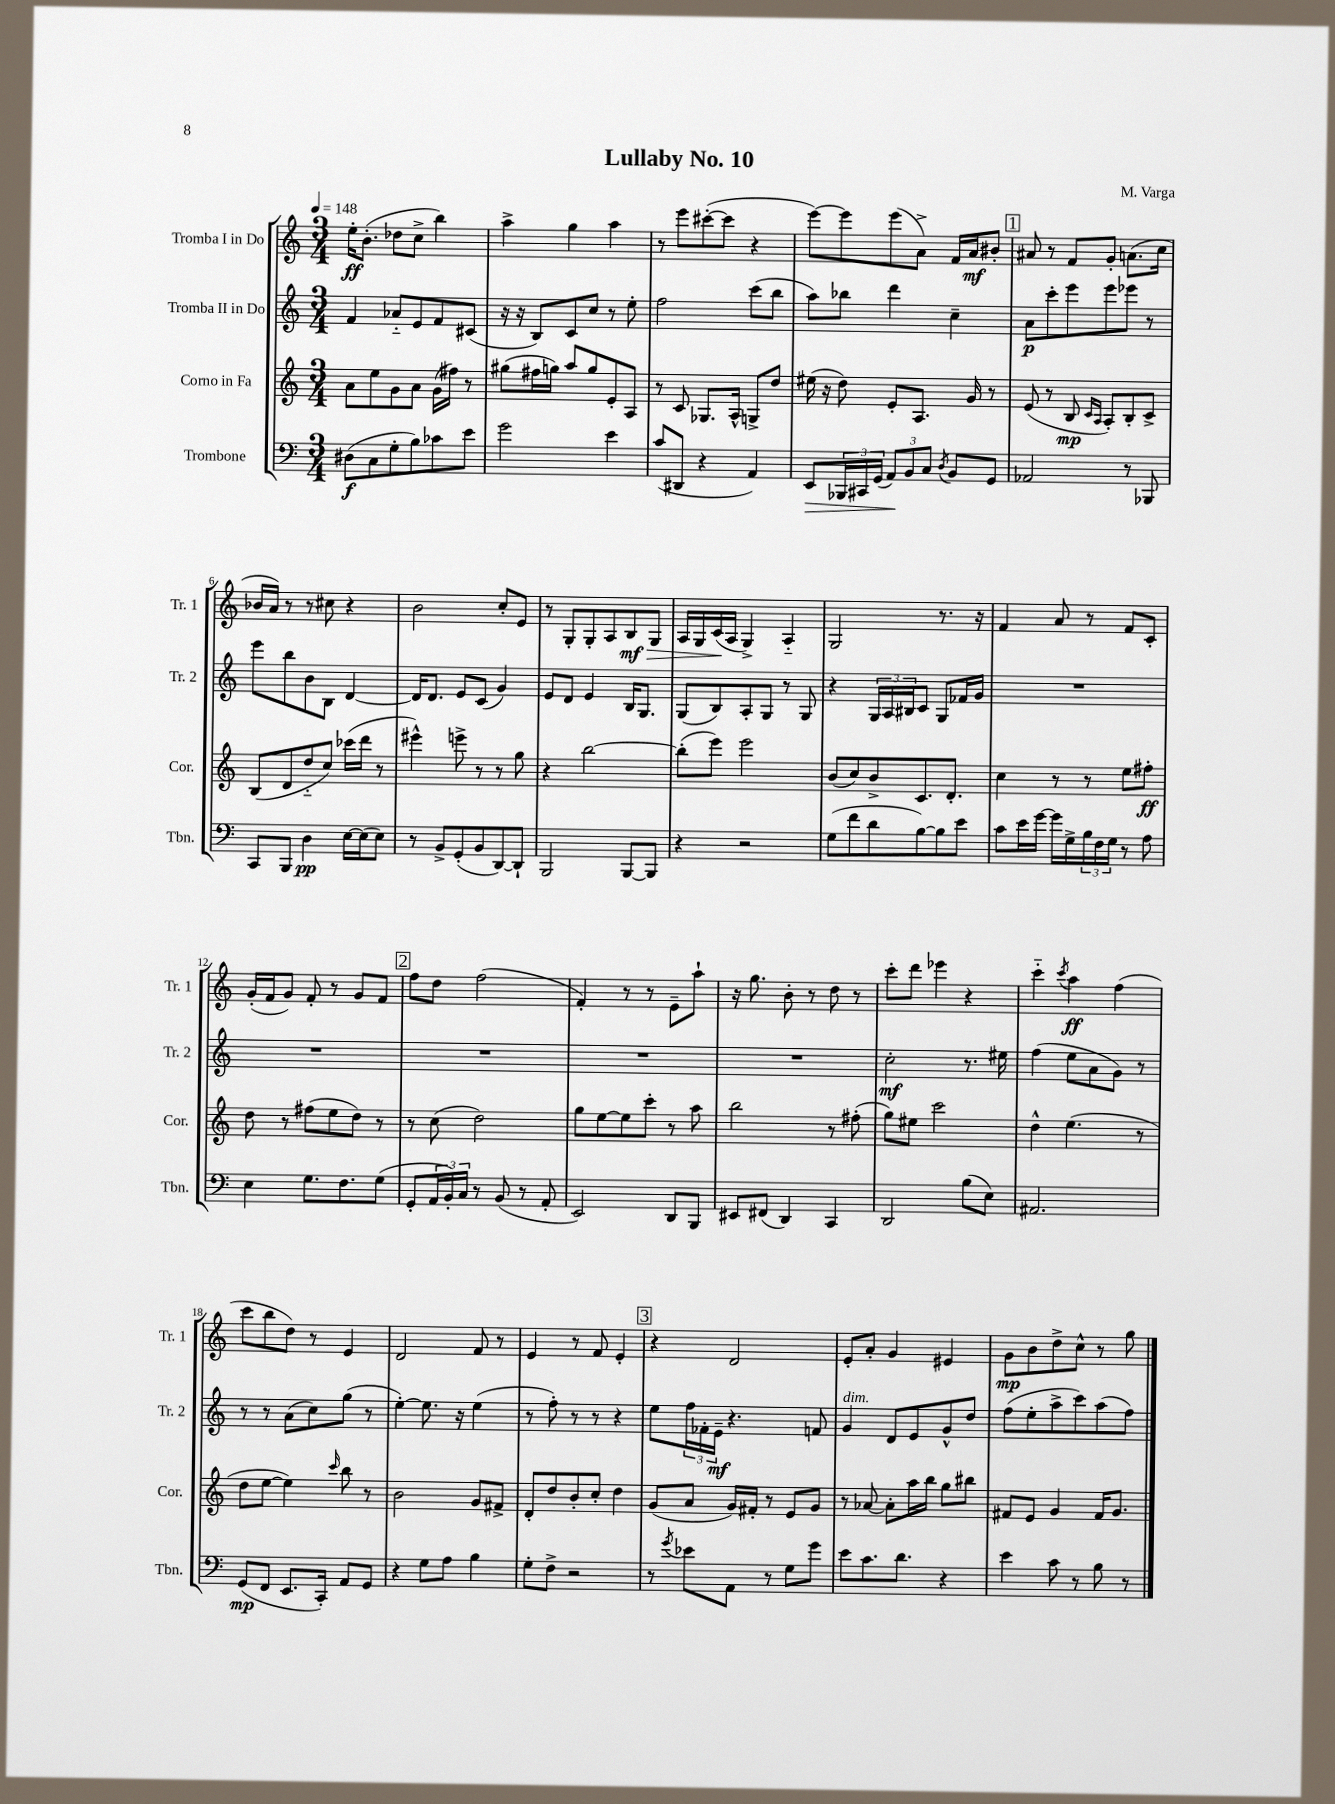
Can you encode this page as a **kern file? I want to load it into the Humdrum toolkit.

**kern	**dynam	**kern	**dynam	**kern	**dynam	**kern	**dynam
*part4	*part4	*part3	*part3	*part2	*part2	*part1	*part1
*staff4	*staff4	*staff3	*staff3	*staff2	*staff2	*staff1	*staff1
*I"Trombone	*	*I"Corno in Fa	*	*I"Tromba II in Do	*	*I"Tromba I in Do	*
*I'Tbn.	*	*I'Cor.	*	*I'Tr. 2	*	*I'Tr. 1	*
*clefF4	*	*clefG2	*	*clefG2	*	*clefG2	*
*k[]	*	*k[]	*	*k[]	*	*k[]	*
*M3/4	*	*M3/4	*	*M3/4	*	*M3/4	*
*MM148	*	*MM148	*	*MM148	*	*MM148	*
=1	=1	=1	=1	=1	=1	=1	=1
(8D#X\L	f	8a\L	.	4f/	.	16ee'\KL	ff
.	.	.	.	.	.	(8.b'\J	.
8C\	.	8ee\	.	.	.	.	.
8G'\	.	8g\	.	8a-X/L	.	8dd-X\L	.
8B\)	.	8a\J	.	8e/	.	8cc^\J	.
8c-X\	.	(16g\LL	.	8f/	.	4bb\)	.
.	.	16ff#X\JJ)	.	.	.	.	.
8e\J	.	8r	.	(8c#X/J	.	.	.
=2	=2	=2	=2	=2	=2	=2	=2
2g\	.	(8gg#X\L	.	16r	.	4aa^\	.
.	.	.	.	16r	.	.	.
.	.	16ff#X\L	.	8B/L)	.	.	.
.	.	16ggn\JJ)	.	.	.	.	.
.	.	8aa/L	.	8c/	.	4gg\	.
.	.	8gg/	.	8cc/J	.	.	.
4e\	.	8e'/	.	8r	.	4aa\	.
.	.	8A/J	.	8ee'\	.	.	.
=3	=3	=3	=3	=3	=3	=3	=3
(8c/L	.	8r	.	2ff\	.	8r	.
8DD#X/J	.	8c/	.	.	.	8eee\L	.
4r	.	8.G-X/L	.	.	.	([8ccc#X'\	.
.	.	.	.	.	.	8ccc#\J]	.
.	.	16A^^/Jk	.	.	.	.	.
4AA/)	.	8Gn^/L	.	(8ccc\L	.	4r	.
.	.	8dd/J	.	8bb\J	.	.	.
=4	=4	=4	=4	=4	=4	=4	=4
!	!LO:HP:b	!	!	!	!	!	!
8EE/L	>	(16ee#X\	.	8aa\L)	.	[8eee\L)	.
.	.	16r	.	.	.	.	.
24BBB-X/L	.	8dd\)	.	8bb-X\J	.	8eee\]	.
24CC#X/	.	.	.	.	.	.	.
(24GG/JJ	.	.	.	.	.	.	.
12AA/L)	.	8e'/L	.	4ddd\	.	(8eee\	.
12BB/	]	.	.	.	.	.	.
.	.	8.A/J	.	.	.	8a^\J)	.
12C/J	.	.	.	.	.	.	.
8qD/	.	.	.	.	.	.	.
8BB/L	.	.	.	4cc~\	.	16f/LL	.
.	.	16g/	.	.	.	16a/J	mf
8GG/J	.	8r	.	.	.	8b#X'/J	.
!!LO:REH:place=s1:t=1
=5	=5	=5	=5	=5	=5	=5	=5
2AA-X/	.	(8e/	.	8a\L	p	8a#X/	.
.	.	8r	.	8ccc'\	.	8r	.
.	.	8B/	mp	8eee\	.	8f/L	.
.	.	16qqc/LL	.	.	.	.	.
.	.	16qqA/JJ	.	.	.	.	.
.	.	8A'/L)	.	8eee\	.	8g'/J	.
8r	.	8B'/	.	8eee-X\J	.	(8.an\L	.
8BBB-X/	.	8c^/J	.	8r	.	.	.
.	.	.	.	.	.	16cc\Jk	.
!!LO:LB:g=z
=6	=6	=6	=6	=6	=6	=6	=6
8CC/L	.	(8B/L	.	8eee\L	.	16b-X/LL	.
.	.	.	.	.	.	16a/JJ)	.
8BBB/J	.	8d/	.	8bb\	.	8r	.
4D\	pp	8dd/	.	8b\	.	8r	.
.	.	8cc/J)	.	8B\J	.	8cc#X\	.
[16E\LL	.	(16ccc-X\LL	.	[4d/	.	4r	.
(16E\J]	.	16ddd\JJ	.	.	.	.	.
8E\J)	.	8r	.	.	.	.	.
=7	=7	=7	=7	=7	=7	=7	=7
8r	.	4eee#X^^\)	.	16d/KL]	.	2b\	.
.	.	.	.	8.d/J	.	.	.
8BB^/L	.	.	.	.	.	.	.
(8GG'/	.	8eeen^\	.	8e/L	.	.	.
8BB/	.	8r	.	(8c/J	.	.	.
[8DD/)	.	8r	.	4g/)	.	8cc'/L	.
8DD`/J]	.	8gg\	.	.	.	8e/J	.
=8	=8	=8	=8	=8	=8	=8	=8
2BBB/	.	4r	.	8e/L	.	8r	.
.	.	.	.	8d/J	.	8G'/L	.
.	.	[2bb\	.	4e/	.	8G'/	.
.	.	.	.	.	.	8A/	.
!	!	!	!	!	!	!	!LO:HP:b
[8BBB/L	.	.	.	16B/KL	.	8B/	> mf
.	.	.	.	8.G/J	.	.	.
8BBB/J]	.	.	.	.	.	8G/J	.
=9	=9	=9	=9	=9	=9	=9	=9
4r	.	(8bb'\L]	.	(8G/L	.	16A/LL	.
.	.	.	.	.	.	16G/	.
.	.	8eee\J)	.	8B/)	.	(16c/	.
.	.	.	.	.	.	16A/JJ	]
2r	.	2eee\	.	8A'/	.	4G^/)	.
.	.	.	.	8G/J	.	.	.
.	.	.	.	8r	.	4A/	.
.	.	.	.	8G/	.	.	.
=10	=10	=10	=10	=10	=10	=10	=10
(8G\L	.	(8b/L	.	4r	.	2G/	.
8f\	.	8cc/)	.	.	.	.	.
8d\	.	8b^/	.	24G/LL	.	.	.
.	.	.	.	24A/	.	.	.
.	.	.	.	24B#X/J	.	.	.
[8B\)	.	8.c/	.	8c/J	.	.	.
8B\]	.	.	.	8G/L	.	8.r	.
.	.	8.d'/J	.	.	.	.	.
8e\J	.	.	.	16f-X/L	.	.	.
.	.	.	.	16g/JJ	.	16r	.
=11	=11	=11	=11	=11	=11	=11	=11
8c\L	.	4cc\	.	2.r	.	4f/	.
16e\L	.	.	.	.	.	.	.
[16g\JJ	.	.	.	.	.	.	.
16g\LL]	.	8r	.	.	.	8a/	.
16G^\	.	.	.	.	.	.	.
24B\	.	8r	.	.	.	8r	.
24F\	.	.	.	.	.	.	.
24G\JJ	.	.	.	.	.	.	.
8r	.	8ee\L	.	.	.	8f/L	.
8A\	.	8ff#X'\J	ff	.	.	8c'/J	.
!!LO:LB:g=z
=12	=12	=12	=12	=12	=12	=12	=12
4E\	.	8dd\	.	2.r	.	(16g'/LL	.
.	.	.	.	.	.	16f/J	.
.	.	8r	.	.	.	8g/J)	.
8.G\L	.	(8ff#X\L	.	.	.	8f'/	.
.	.	8ee\	.	.	.	8r	.
8.F\	.	.	.	.	.	.	.
.	.	8dd\J)	.	.	.	8g/L	.
(8G\J	.	8r	.	.	.	8f/J	.
!!LO:REH:place=s1:t=2
=13	=13	=13	=13	=13	=13	=13	=13
8GG'/L	.	8r	.	2.r	.	8ff\L	.
24AA/L	.	(8cc\	.	.	.	8dd\J	.
24BB'/)	.	.	.	.	.	.	.
24C/JJ	.	.	.	.	.	.	.
8r	.	2dd\)	.	.	.	(2ff\	.
(8BB/	.	.	.	.	.	.	.
8r	.	.	.	.	.	.	.
8AA'/	.	.	.	.	.	.	.
=14	=14	=14	=14	=14	=14	=14	=14
2EE/)	.	8gg\L	.	2.r	.	4f'/)	.
.	.	[8ee\	.	.	.	.	.
.	.	8ee\]	.	.	.	8r	.
.	.	8ccc'\J	.	.	.	8r	.
8DD/L	.	8r	.	.	.	8e~\L	.
8BBB/J	.	8aa\	.	.	.	8aa`\J	.
=15	=15	=15	=15	=15	=15	=15	=15
8EE#X/L	.	2bb\	.	2.r	.	16r	.
.	.	.	.	.	.	8.gg\	.
(8FF#X/J	.	.	.	.	.	.	.
4DD/)	.	.	.	.	.	8b'\	.
.	.	.	.	.	.	8r	.
4CC/	.	8r	.	.	.	8dd\	.
.	.	(8ff#X'\	.	.	.	8r	.
=16	=16	=16	=16	=16	=16	=16	=16
2DD/	.	8gg\L)	.	2cc'\	mf	8ccc'\L	.
.	.	8ee#X\J	.	.	.	8ddd\J	.
.	.	2ccc\	.	.	.	4eee-X\	.
(8B\L	.	.	.	8.r	.	4r	.
8E\J)	.	.	.	.	.	.	.
.	.	.	.	16ee#X\	.	.	.
=17	=17	=17	=17	=17	=17	=17	=17
2.AA#X/	.	4dd^^\	.	(4ff\	.	4ccc\	.
.	.	.	.	.	.	8qccc/	.
.	.	(4.ee\	.	8ee\L	.	4aa\	ff
.	.	.	.	8a\	.	.	.
.	.	.	.	8g\J)	.	(4ff\	.
.	.	8r	.	8r	.	.	.
!!LO:LB:g=z
=18	=18	=18	=18	=18	=18	=18	=18
(8GG/L	mp	8dd\L	.	8r	.	8ccc\L	.
8FF/J	.	[8ee\J	.	8r	.	8bb\	.
8.EE/L	.	4ee\])	.	(8a\L	.	8dd\J)	.
.	.	.	.	8cc\)	.	8r	.
16CC'/Jk)	.	.	.	.	.	.	.
.	.	16qqccc/	.	.	.	.	.
8AA/L	.	8bb\	.	(8gg\J	.	4e/	.
8GG/J	.	8r	.	8r	.	.	.
=19	=19	=19	=19	=19	=19	=19	=19
4r	.	2b\	.	[4ee'\)	.	2d/	.
8G\L	.	.	.	8.ee\]	.	.	.
8A\J	.	.	.	.	.	.	.
.	.	.	.	16r	.	.	.
4B\	.	8g/L	.	(4ee\	.	8f/	.
.	.	8f#X^/J	.	.	.	8r	.
=20	=20	=20	=20	=20	=20	=20	=20
8G'\L	.	8d'/L	.	8r	.	4e/	.
8F^\J	.	8dd/	.	8ff'\)	.	.	.
2r	.	8b'/	.	8r	.	8r	.
.	.	8cc'/J	.	8r	.	8f/	.
.	.	4dd\	.	4r	.	4e'/	.
!!LO:REH:place=s1:t=3
=21	=21	=21	=21	=21	=21	=21	=21
8r	.	(8g/L	.	8ee\L	.	4r	.
8qg/	.	.	.	.	.	.	.
8e-X\L	.	8a/J	.	24ff\L	.	.	.
.	.	.	.	24f-X'\	.	.	.
.	.	.	.	24e~\JJ	mf	.	.
8AA\J	.	16g/LL)	.	4.r	.	2d/	.
.	.	16f#X'/JJ	.	.	.	.	.
8r	.	8r	.	.	.	.	.
8G\L	.	8e/L	.	.	.	.	.
8g\J	.	8g/J	.	8fn/	.	.	.
=22	=22	=22	=22	=22	=22	=22	=22
!	!	!	!	!LO:TX:a:i:t=dim.	!	!	!
8e\L	.	8r	.	4g/	.	8e'/L	.
8.c\	.	[8a-X/	.	.	.	8a'/J	.
.	.	8a-'\L]	.	8d/L	.	4g/	.
8.d\J	.	.	.	.	.	.	.
.	.	16aa\L	.	8e/	.	.	.
.	.	16bb\JJ	.	.	.	.	.
4r	.	8gg\L	.	8g^^/	.	4e#X/	.
.	.	8bb#X\J	.	8dd/J	.	.	.
=23	=23	=23	=23	=23	=23	=23	=23
4e\	.	8f#X/L	.	(8ff\L	.	8g\L	mp
.	.	8e/J	.	8ee'\	.	8b\	.
8c\	.	4g/	.	8aa^\	.	8dd^\	.
8r	.	.	.	8ccc\)	.	8cc^^\J	.
8B\	.	16f#/KL	.	(8aa\	.	8r	.
.	.	8.g/J	.	.	.	.	.
8r	.	.	.	8ff\J)	.	8gg\	.
==	==	==	==	==	==	==	==
*-	*-	*-	*-	*-	*-	*-	*-
